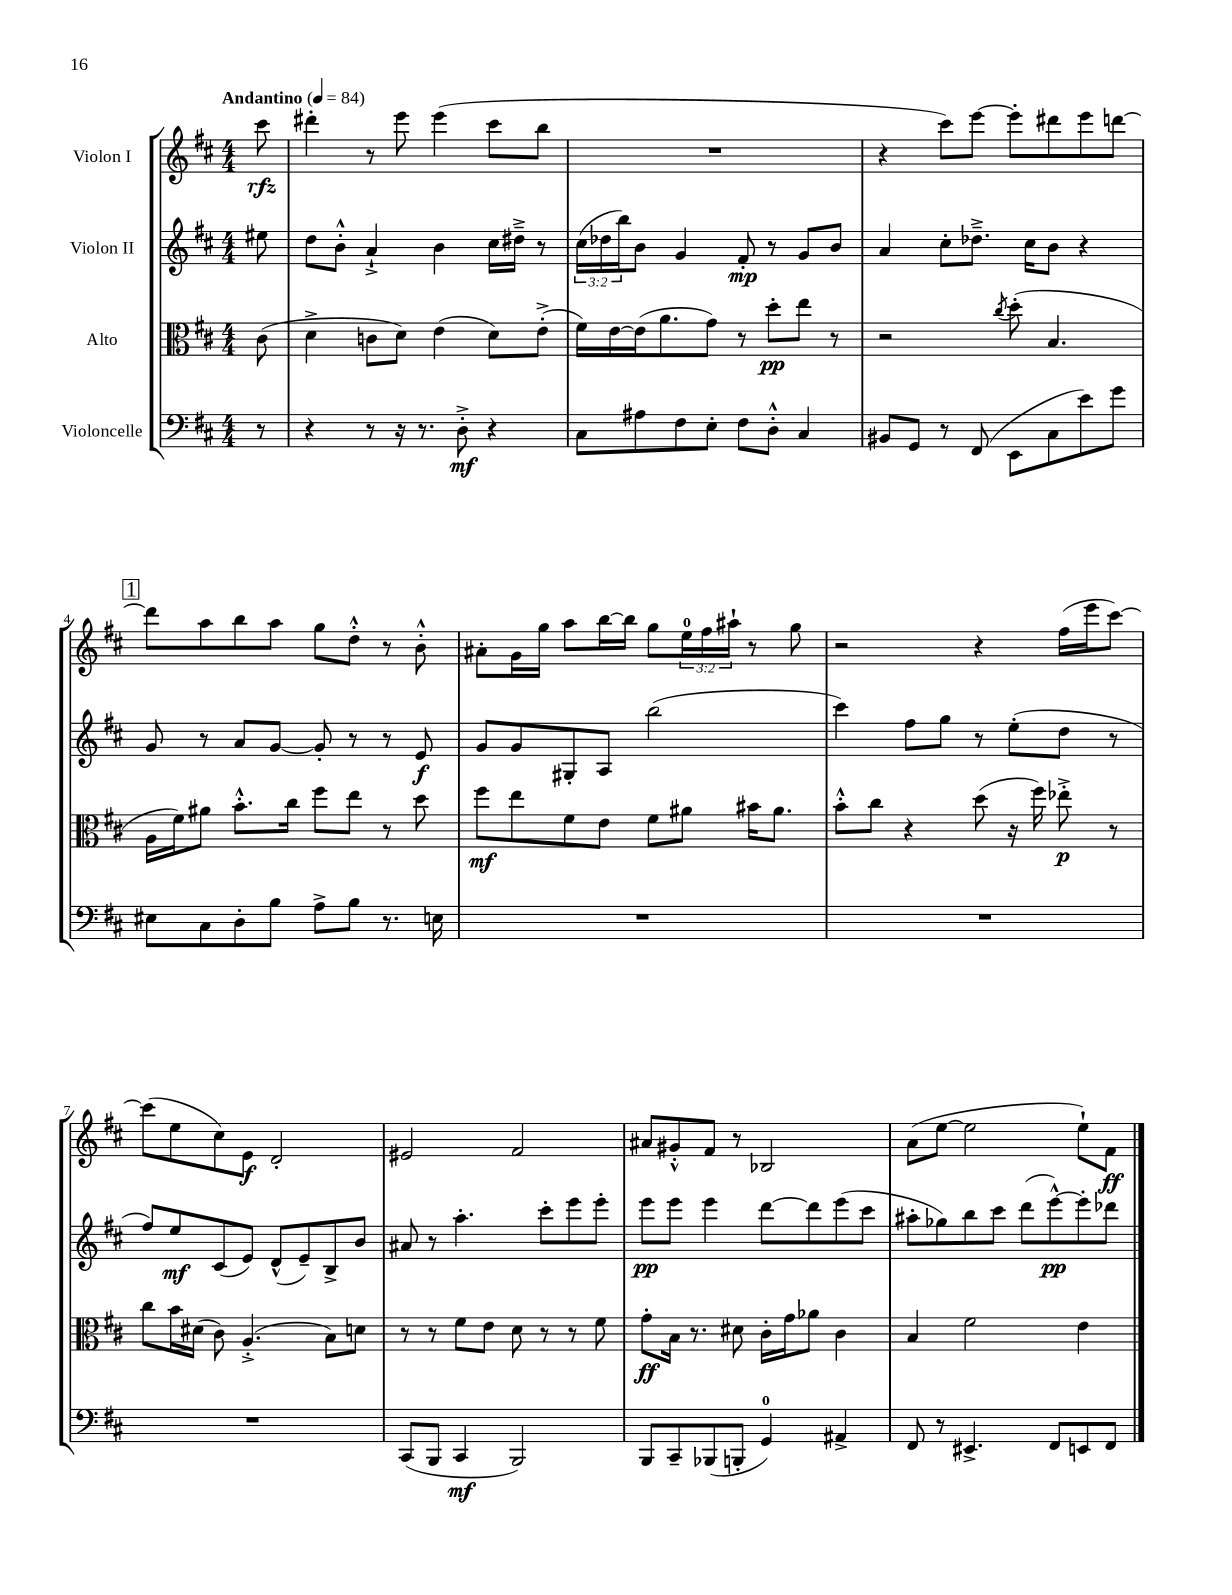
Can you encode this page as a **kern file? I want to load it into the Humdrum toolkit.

**kern	**kern	**kern	**kern
*staff4	*staff3	*staff2	*staff1
*clefF4	*clefC3	*clefG2	*clefG2
*k[f#c#]	*k[f#c#]	*k[f#c#]	*k[f#c#]
*M4/4	*M4/4	*M4/4	*M4/4
*MM84	*MM84	*MM84	*MM84
8r	(8c#\	8ee#\	8ccc#\
=	=	=	=
4r	4d^\	8dd\L	4ddd#'\
.	.	8b'^^\J	.
8r	8c\L	4a`^/	8r
16r	8d\J)	.	8eee\
8.r	.	.	.
.	(4e\	4b\	(4eee\
8D'^\	.	.	.
4r	8d\L)	16cc#\LL	8ccc#\L
.	.	16dd#~^\JJ	.
.	(8e'^\J	8r	8bb\J
=	=	=	=
8C#\L	16f#\LL)	(24cc#\LL	1r
.	.	24dd-\	.
.	[16e\	.	.
.	.	24bb\J)	.
8A#\	(16e\]J	8b\J	.
.	8.a\	.	.
8F#\	.	4g/	.
8E'\J	8g\J)	.	.
8F#\L	8r	8f#'/	.
8D'^^\J	8dd'\L	8r	.
4C#/	8ee\J	8g/L	.
.	8r	8b/J	.
=	=	=	=
8BB#/L	2r	4a/	4r
8GG/J	.	.	.
8r	.	8cc#'\L	8ccc#\L)
(8FF#/	.	8.dd-~^\J	[8eee\J
.	8qcc#/	.	.
8EE\L	(8dd'\	.	8eee'\]L
.	.	16cc#\LK	.
8C#\	4.B/	8b\J	8ddd#\
8e\)	.	4r	8eee\
8g\J	.	.	[8ddd\J
=	=	=	=
8E#\L	16A\LL	8g/	8ddd\]L
.	16f#\J)	.	.
8C#\	8a#\J	8r	8aa\
8D'\	8.b'^^\L	8a/L	8bb\
8B\J	.	[8g/J	8aa\J
.	16cc#\Jk	.	.
8A^\L	8ff#\L	8g'/]	8gg\L
8B\J	8ee\J	8r	8dd'^^\J
8.r	8r	8r	8r
.	8dd\	8e/	8b'^^\
16E\	.	.	.
=	=	=	=
1r	8ff#\L	8g/L	8a#'\L
.	8ee\	8g/	16g\L
.	.	.	16gg\JJ
.	8f#\	8G#'/	8aa\L
.	8e\J	8A/J	[16bb\L
.	.	.	16bb\]JJ
.	8f#\L	(2bb\	8gg\L
.	8a#\J	.	24ee\L
.	.	.	24ff#\
.	.	.	24aa#`\JJ
.	16b#\LK	.	8r
.	8.a#\J	.	.
.	.	.	8gg\
=	=	=	=
1r	8b'^^\L	4ccc#\)	2r
.	8cc#\J	.	.
.	4r	8ff#\L	.
.	.	8gg\J	.
.	(8dd\	8r	4r
.	16r	(8ee'\L	.
.	16ff#\)	.	.
.	8ee-'^\	8dd\J	(16ff#\LL
.	.	.	16eee\J
.	8r	8r	[8ccc#\J)
=	=	=	=
1r	8cc#\L	8ff#/L)	(8ccc#\]L
.	16b\L	8ee/	8ee\
.	(16d#\JJ	.	.
.	8c#\)	(8c#/	8cc#\)
.	(4.A'^/	8e/J)	8e\J
.	.	(8d^^/L	2d'/
.	.	8e~/)	.
.	8B\L)	8B^/	.
.	8d\J	8b/J	.
=	=	=	=
(8CC#/L	8r	8a#/	2e#/
8BBB/J	8r	8r	.
4CC#/	8f#\L	4.aa'\	.
.	8e\J	.	.
2BBB/)	8d\	.	2f#/
.	8r	8ccc#'\L	.
.	8r	8eee\	.
.	8f#\	8eee'\J	.
=	=	=	=
8BBB/L	8g'\L	8eee\L	8a#/L
8CC#~/	16B\Jk	8eee\J	8g#'^^/
.	8.r	.	.
(8BBB-/	.	4eee\	8f#/J
8BBB'/J	8d#\	.	8r
4GG/)	16c#'\LL	[8ddd\L	2B-/
.	16g\J	.	.
.	8a-\J	8ddd\]	.
4AA#^/	4c#\	(8eee\	.
.	.	8ccc#\J	.
=	=	=	=
8FF#/	4B/	8aa#'\L	(8a\L
8r	.	8gg-\)	[8ee\J
4.EE#^/	2f#\	8bb\	2ee\]
.	.	8ccc#\J	.
.	.	(8ddd\L	.
8FF#/L	.	[8eee^^\)	.
8EE/	4e\	8eee'\]	8ee`\L)
8FF#/J	.	8ddd-\J	8f#\J
==	==	==	==
*-	*-	*-	*-
